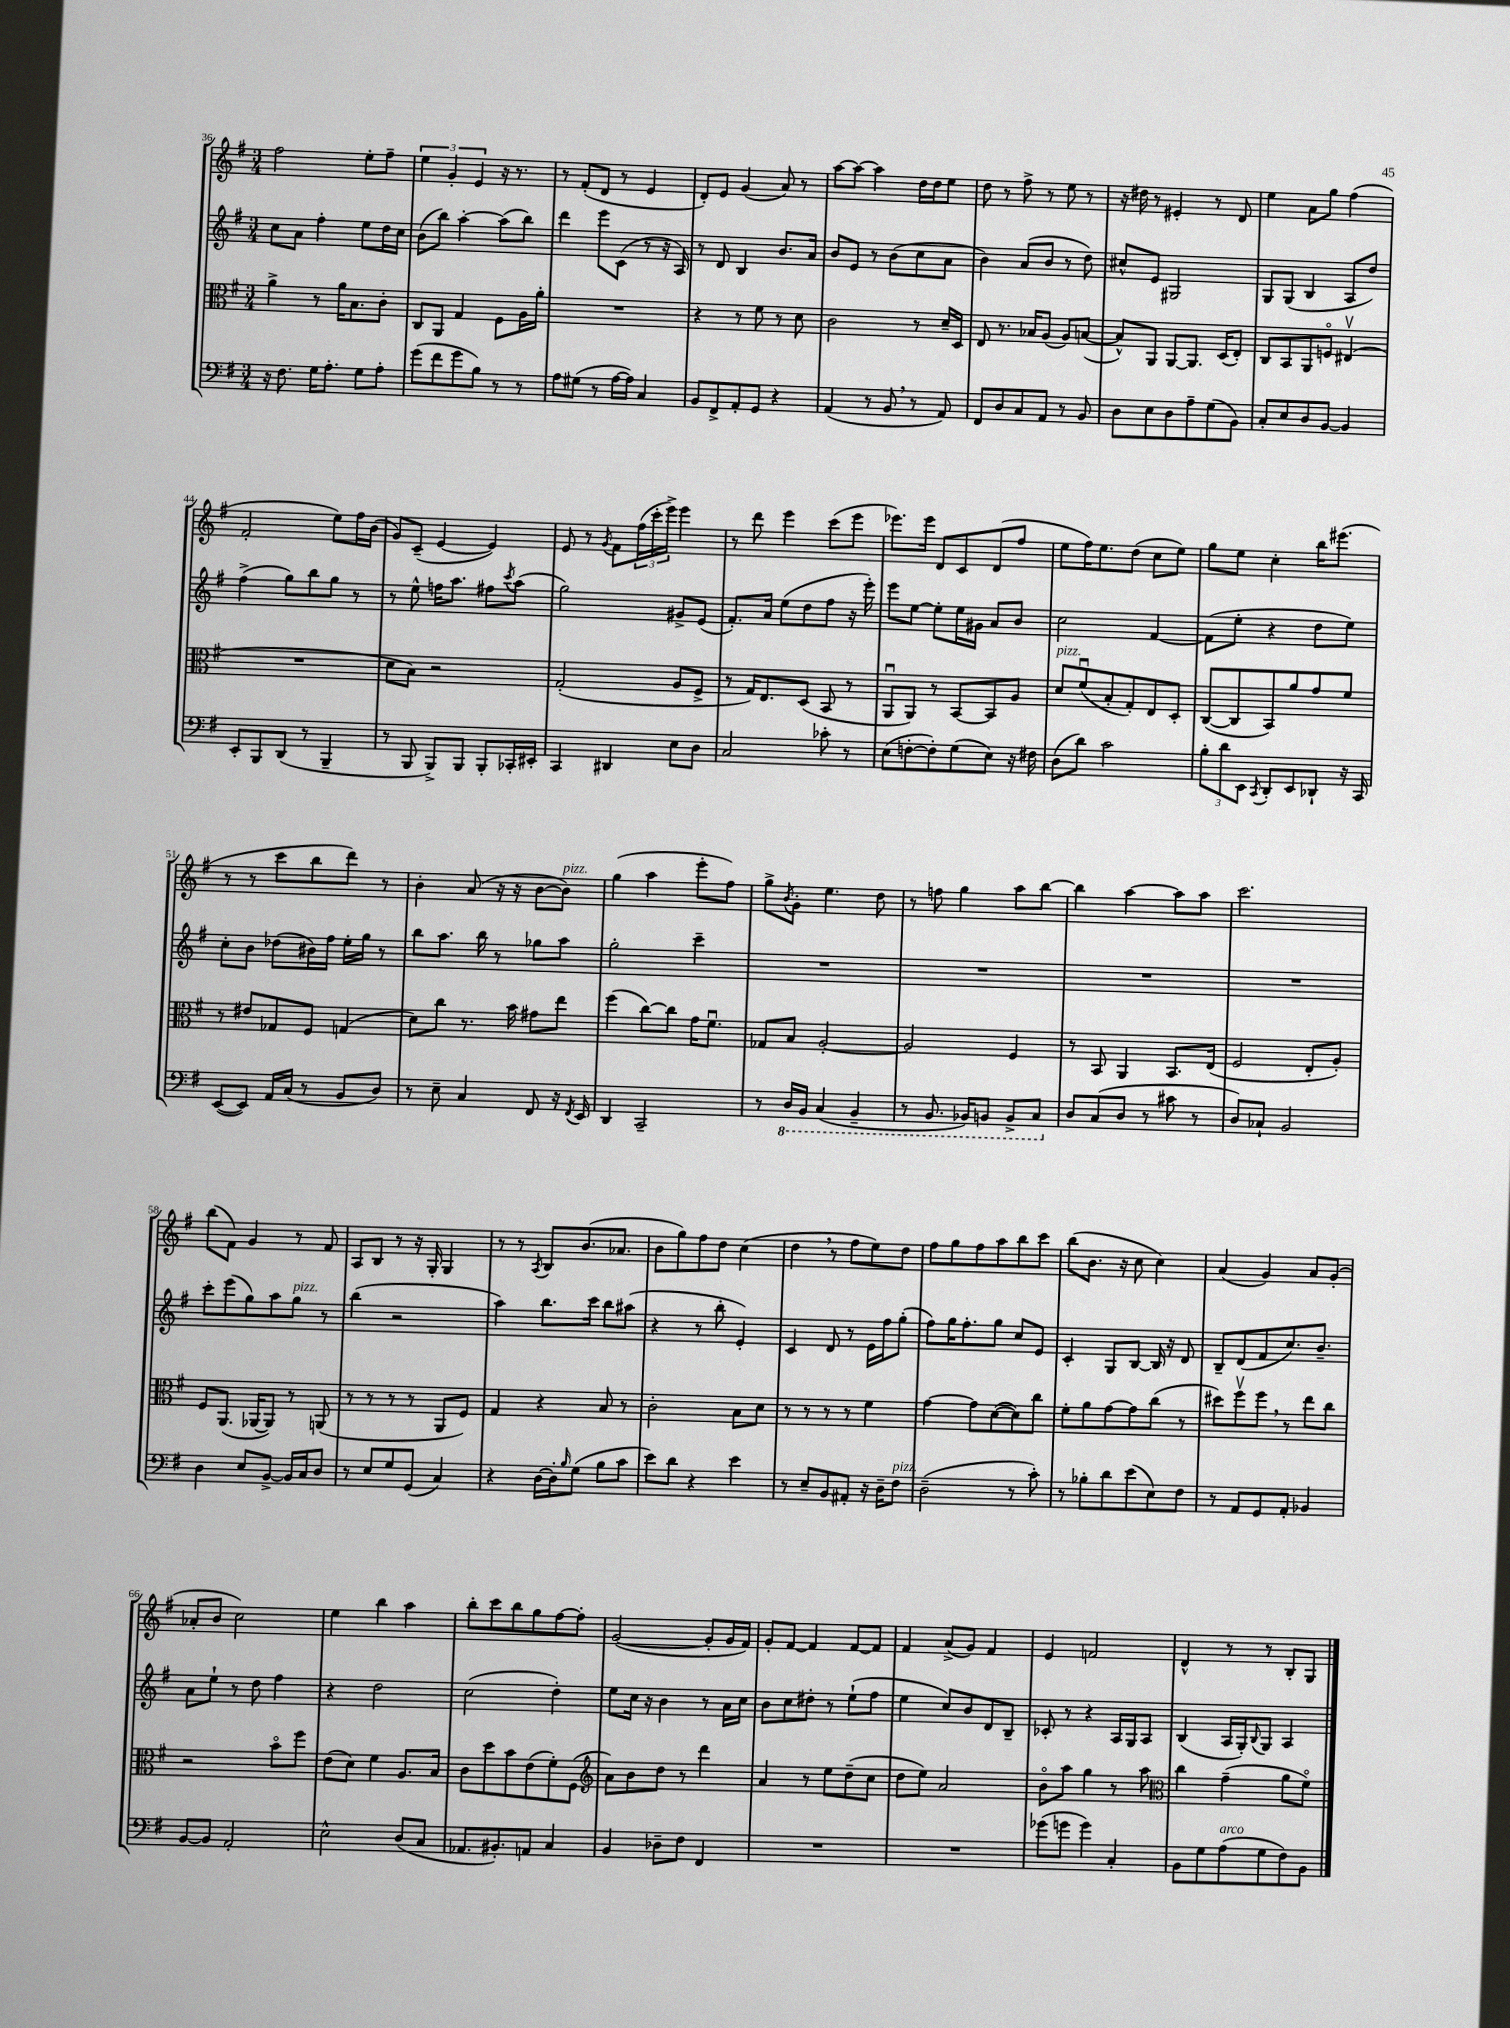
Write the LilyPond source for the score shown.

<<
\new StaffGroup <<
\new Staff = "s0" {
    \clef treble \key g \major \numericTimeSignature \time 3/4
    fis''2 e''8-. fis''8-- |
    \tuplet 3/2 { e''4 g'4-. e'4 } r16 r8. |
    r8 fis'8-.( d'8 r8 e'4 |
    d'8-.) e'8 g'4( a'8) r8 |
    a''8~ a''8~ a''4 d''16 d''16 e''8 |
    d''8 r8 fis''8-> r8 e''8 r8 |
    r16 dis''16 r8 eis'4-. r8 d'8 |
    e''4 a'8 g''8 fis''4( |
    fis'2-. e''8) fis''16 b'16( |
    g'8) c'8--( e'4~ e'4) |
    e'8 r8 \acciaccatura { g'8 } fis'8 \tuplet 3/2 { fis''16( c'''16-. e'''16->) } e'''4 |
    r8 d'''8 e'''4 c'''8( e'''8 |
    ees'''8.) ees'''16 d'8 c'8 d'8( fis''8 |
    e''8 fis''16) e''8. d''8( c''8 e''8) |
    g''8 e''8 c''4-. b''16 eis'''8.( |
    r8 r8 c'''8 b''8 d'''8) r8 |
    b'4-. a'8( r16 r16 b'8~ b'8^\markup { \italic "pizz." }) |
    g''4( a''4 e'''8-. fis''8) |
    g''8-> \acciaccatura { b'8 } g'8-. e''4. d''8 |
    r8 f''8 g''4 a''8 b''8~ |
    b''4 a''4~ a''8 a''8 |
    c'''2. |
    b''8( fis'8) g'4 r8 fis'8 |
    a8 b8 r8 r16 g16-. g4 |
    r8 r8 \acciaccatura { a8 } b8 b'8.( aes'8. |
    b'8 g''8) fis''8 d''8 c''4( |
    d''4 \breathe r8 fis''8 e''8) d''8 |
    fis''8 g''8 fis''8 a''8 b''8 c'''8 |
    b''8( b'8. r16 c''8 c''4) |
    a'4( g'4) a'8 g'8-.( |
    aes'8-. b'8 c''2) |
    e''4 b''4 a''4 |
    b''8-. c'''8 b''8 g''8 fis''8~ fis''8-. |
    g'2~( g'8-. g'16 fis'16) |
    g'8-. fis'8~ fis'4 fis'8~ fis'8 |
    fis'4 a'8->( g'8) fis'4 |
    e'4 f'2 |
    d'4-^ r8 r8 b8-. g8 \bar "|." |
}
\new Staff = "s1" {
    \clef treble \key g \major \numericTimeSignature \time 3/4
    c''8 a'8 fis''4-. e''8 d''16 c''16 |
    b'8( b''8) a''4~-. a''8( b''8) |
    d'''4 e'''8 c'8( r8 r16 a16) |
    r8 d'8 b4 b'8. a'16 |
    b'8 e'8 r8 b'8( c''8 a'8 |
    b'4) a'8( b'8 r8 d''8) |
    cis''8-^ e'8 gis2 |
    g8 g8( b4 a8 d''8) |
    fis''4->( g''8) b''8 g''8 r8 |
    r8 e''8-^ f''16 a''8. fis''8 \acciaccatura { c'''8 } a''8( |
    g''2) gis'8-> e'8( |
    fis'8.-.) a'16 e''8( d''8 fis''8 r16 e'''16-.) |
    e'''8 e''8~ e''8-. e''16 gis'16 a'8 b'8 |
    c''2 fis'4~ |
    fis'8( e''8-. r4 d''8 e''8) |
    c''8-. b'8 des''8( bis'16) fis''16 e''16-. g''16 r8 |
    b''8 a''8. b''16 r8 ges''8 a''8 |
    g''2-. c'''4-- |
    R2. |
    R2. |
    R2. |
    R2. |
    c'''8-. e'''8( g''8) a''8 g''8^\markup { \italic "pizz." } r8 |
    b''4( r2 |
    a''4) b''8. c'''16 b''8 ais''8( |
    r4 r8 b''8-. e'4-.) |
    c'4 d'8 r8 e'16 fis''16 g''8-.( |
    fis''8) g''16 fis''8.-. g''8 c''8 e'8 |
    c'4-. g8 b8~ b16 r16 d'8 |
    b8-- d'8( fis'8 c''8.) b'8.-- |
    a'8 e''8-! r8 d''8 fis''4 |
    r4 d''2 |
    c''2( d''4-.) |
    e''8 c''16 r16 b'4 r8 a'16 c''16 |
    b'8 c''8 dis''8-. r8 e''8-!( fis''8 |
    e''4 c''8) b'8 d'8 b8-- |
    ces'8-. r8 r4 a16 g16 a8 |
    b4( a16 g16-.) \appoggiatura { b8 } g8 a4 \bar "|." |
}
\new Staff = "s2" {
    \clef alto \key g \major \numericTimeSignature \time 3/4
    a'4-> r8 a'16 b8. c'8-. |
    c8 a,8 g4 fis8 a16 a'16-. |
    R2. |
    r4 r8 fis'8 r8 d'8 |
    c'2 r8 d'16-- d16 |
    e8 r8. bes16 a8( a8) b8~( |
    b8-^) a,8 a,8~ a,8. d16( e8-.) |
    c8 b,8 a,8 f8\flageolet eis4\upbow( |
    R2. |
    d'8 b8) r2 |
    g2-.( a8 fis8-> |
    r8 g16) e8. d8( b,8 r8 |
    a,8\downbow a,8) r8 b,8~ b,8 a8 |
    d'8^\markup { \italic "pizz." } fis'8\downbow( b8-. g8-.) e8 d8-. |
    c8~( c8 b,8) a'8 g'8 fis'8 |
    r8 eis'8 ges8 fis8 g4( |
    d'8) c''8 r8. b'16 gis'8 e''8 |
    fis''4( c''8~) c''8 g'16 fis'8.\downbow |
    ges8 b8 a2~-. |
    a2 fis4 |
    r8 b,8 a,4 b,8. e16( |
    fis2 e8-. a8-.) |
    fis8 a,8.( aes,16~ aes,8) r8 a,8( |
    r8 r8 r8 r8 a,8 fis8) |
    g4 r4 b8 r8 |
    c'2-. b8 d'8 |
    r8 r8 r8 r8 fis'4 |
    g'4~ g'8 d'8~( d'8) c''8 |
    fis'8-. a'8 g'8~ g'8 c''8( r8 |
    dis''8) fis''8\upbow fis''8 \breathe r8 e''8 c''8 |
    r2 b'8\flageolet fis''8 |
    e'8( d'8) fis'4 a8. b16 |
    c'8 d''8 b'8 e'8( fis'8-.) fis8( |
    \clef treble a'8) b'8 d''8 r8 d'''4 |
    a'4 r8 e''8 d''8--( c''8 |
    d''8 e''8) a'2 |
    b'8\flageolet a''8 g''4 r8 a''8 |
    \clef alto c''4 g'4--( a'8 fis'8\flageolet) \bar "|." |
}
\new Staff = "s3" {
    \clef bass \key g \major \numericTimeSignature \time 3/4
    r16 fis8. g16 a8.-. g8 a8-. |
    g'8( fis'8 g'8 b8) r8 r8 |
    a8 gis8( r8 a16~ a16) c4 |
    b,8 fis,8-> a,8-. g,8 r4 |
    a,4( r8 b,8 \breathe r8 a,8) |
    fis,8 d8 c8 a,8 r8 b,8 |
    d8 e8 d8 a8-- g8( b,8) |
    c8-. e8 d8 b,8~ b,4 |
    e,8-. b,,8 d,8( r8 b,,4-- |
    r8 b,,8 b,,8->) b,,8 b,,8-. ces,16-. eis,16-. |
    c,4 dis,4 e8 d8 |
    c2 ces'8-. r8 |
    e8( f8~-. f8-.) g8( e8) r16 fis16 |
    d8( d'8) c'2 |
    \tuplet 3/2 { b8-. d'8 e,8 } \acciaccatura { c,8 } d,8-. e,8 des,8-! r16 c,16 |
    e,8~( e,8) a,16 c16( r8 b,8 d8) |
    r8 e8-- c4 fis,8 r16 \acciaccatura { fis,8 } e,16 |
    d,4 c,2-- |
    r8 \ottava #-1 d,16 b,,16 c,4( b,,4-- |
    r8 b,,8. bes,,16) b,,8 b,,8-> c,8 \ottava #0 |
    d8 c8( d8 r8 cis'8 r8 |
    d8) ces8-! b,2 |
    d4 e8 b,8~-> b,16 c16 d8 |
    r8 e8 g8 g,8( c4) |
    r4 d16~ d16-. \grace { b16 } g8( b8 c'8 |
    e'8) d'8 r4 e'4 |
    r8 e8-- b,8 ais,8-. r16 d16-- fis8^\markup { \italic "pizz." } |
    d2--( r8 c'8-.) |
    r8 bes8-. d'8 e'8( e8) fis8 |
    r8 a,8 g,8 a,8-. bes,4 |
    b,8~ b,8 a,2-. |
    e2-^ d8( c8 |
    aes,8. bis,8.-.) a,8 c4 |
    b,4 des8-- fis8 fis,4 |
    R2. |
    R2. |
    ges'8( g'8 g'4) c4-. |
    b,8 g8 a8^\markup { \italic "arco" }( g8 fis8) b,8 \bar "|." |
}
>>
>>
\layout { \context { \Score currentBarNumber = #36 } }
